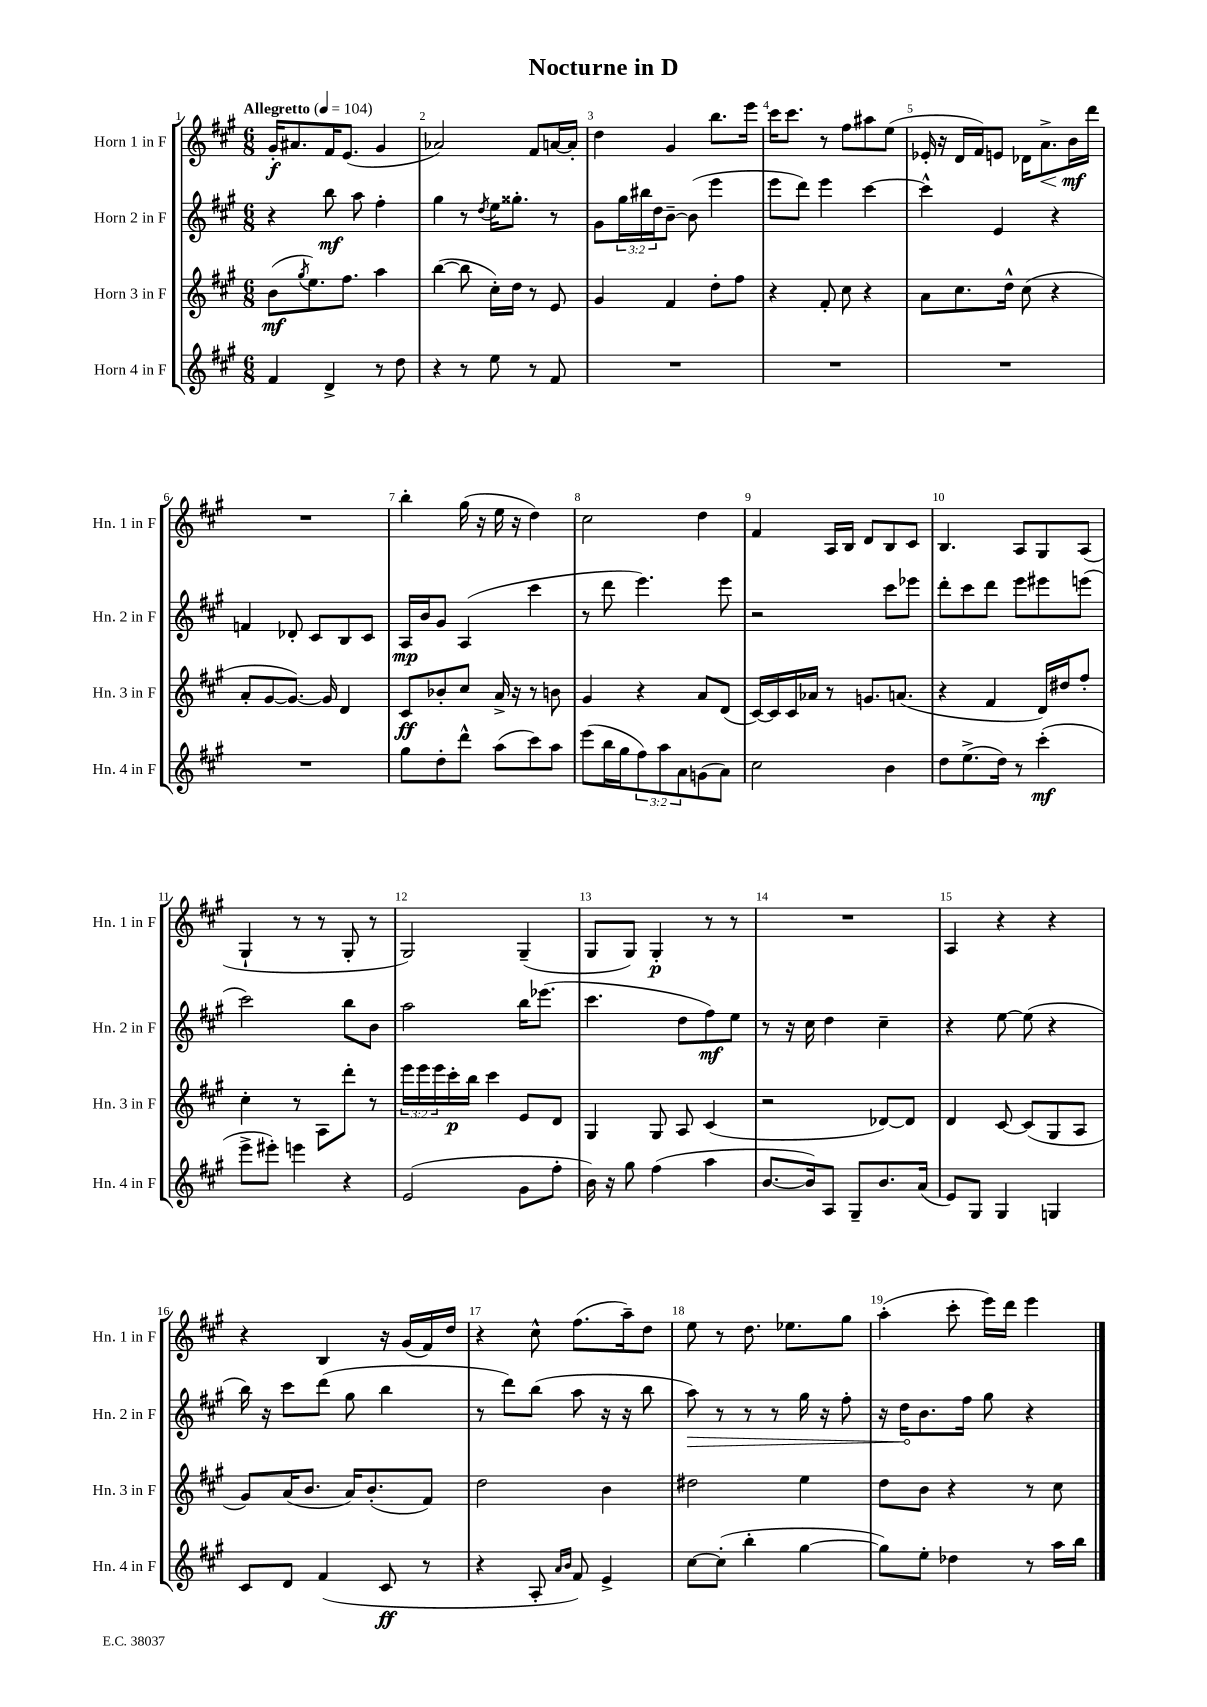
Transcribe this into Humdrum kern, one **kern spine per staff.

**kern	**kern	**kern	**kern
*staff4	*staff3	*staff2	*staff1
*clefG2	*clefG2	*clefG2	*clefG2
*k[f#c#g#]	*k[f#c#g#]	*k[f#c#g#]	*k[f#c#g#]
*M6/8	*M6/8	*M6/8	*M6/8
*MM104	*MM104	*MM104	*MM104
4f#	(8b	4r	16g#'
.	.	.	8.a#
.	8qgg#	.	.
.	8.ee)	.	.
4d^	.	8bb	16f#
.	8.ff#	.	(8.e
.	.	8aa	.
8r	4aa	4ff#'	4g#
8dd	.	.	.
=	=	=	=
4r	([4bb	4gg#	2a-)
8r	8bb]	8r	.
.	.	8qdd	.
8ee	16cc#')	16ee	.
.	16dd	8.gg##'	.
8r	8r	.	8f#
8f#	8e	8r	[16a
.	.	.	16a']
=	=	=	=
2.r	4g#	8g#	4dd
.	.	24gg#	.
.	.	24bb#	.
.	.	24dd	.
.	4f#	[8b~	4g#
.	.	(8b]	.
.	8dd'	4eee	8.bb
.	8ff#	.	.
.	.	.	16eee
=	=	=	=
2.r	4r	8eee	16ccc#
.	.	.	8.ccc#
.	.	8ddd)	.
.	8f#'	4eee	8r
.	8cc#	.	8ff#
.	4r	[4ccc#	8aa#
.	.	.	(8ee
=	=	=	=
2.r	8a	4ccc#^^]	16e-'
.	.	.	16r
.	8.cc#	.	16d
.	.	.	16f#)
.	.	4e	8e
.	16dd^^	.	.
.	(8cc#	.	16d-
.	.	.	8.a^
.	4r	4r	.
.	.	.	16b
.	.	.	16ddd
=	=	=	=
2.r	8a'	4f	2.r
.	[8g#	.	.
.	8.g#_)	8d-'	.
.	.	8c#	.
.	16g#]	.	.
.	4d	8B	.
.	.	8c#	.
=	=	=	=
8gg#	8c#	16A	4bb'
.	.	16b	.
8dd'	8b-'	8g#	.
8ddd^^	8cc#	(4A	(16gg#
.	.	.	16r
(8aa	16a^	.	16ee
.	16r	.	16r
8ccc#)	8r	4ccc#	4dd)
8aa	8b	.	.
=	=	=	=
(8eee	4g#	8r	2cc#
16bb	.	8ddd	.
16gg#	.	.	.
12ff#)	4r	4.eee)	.
12aa	.	.	.
12a	.	.	.
(8g	8a	.	4dd
8a)	(8d	8eee	.
=	=	=	=
2cc#	[16c#)	2r	4f#
.	16c#]	.	.
.	16c#	.	.
.	16a-	.	.
.	8r	.	16A
.	.	.	16B
.	8.g	.	8d
4b	.	8ccc#	8B
.	(8.a	.	.
.	.	8eee-	8c#
=	=	=	=
8dd	4r	8ddd'	4.B
(8.ee^	.	8ccc#	.
.	4f#	8ddd	.
16dd)	.	.	.
8r	.	8eee	8A
(4ccc#'	16d)	8eee#	8G#
.	16dd#	.	.
.	8ff#'	(8eee	(8A
=	=	=	=
8eee^	4cc#'	2ccc#)	4G#`
8eee#')	.	.	.
4eee	8r	.	8r
.	8A	.	8r
4r	8ddd'	8bb	8G#'
.	8r	8b	8r
=	=	=	=
(2e	24eee	2aa	2G#)
.	24eee	.	.
.	24eee	.	.
.	16ccc#'	.	.
.	16bb	.	.
.	4ccc#	.	.
8g#	8e	16bb	(4G#~
.	.	(8.eee-	.
8ff#'	8d	.	.
=	=	=	=
16b)	4G#	4.ccc#	8G#
16r	.	.	.
8gg#	.	.	8G#)
(4ff#	8G#	.	4G#'
.	8A	8dd	.
4aa	(4c#	8ff#)	8r
.	.	8ee	8r
=	=	=	=
[8.b	2r	8r	2.r
.	.	16r	.
16b])	.	16cc#	.
8A	.	4dd	.
8G#~	.	.	.
8.b	[8d-)	4cc#~	.
.	8d-]	.	.
(16a	.	.	.
=	=	=	=
8e)	4d	4r	4A
8G#	.	.	.
4G#	[8c#	[8ee	4r
.	(8c#]	(8ee]	.
4G	8G#	4r	4r
.	8A	.	.
=	=	=	=
8c#	8g#)	16bb)	4r
.	.	16r	.
8d	(16a	8ccc#	.
.	8.b	.	.
(4f#	.	(8ddd	4B
.	16a)	8gg#	.
.	(8.b'	.	.
8c#	.	4bb	16r
.	.	.	(16g#
8r	8f#)	.	16f#)
.	.	.	16dd
=	=	=	=
4r	2dd	8r	4r
.	.	8ddd)	.
8A'	.	(8bb	8cc#^^
16qqa	.	.	.
16qqb	.	.	.
8f#)	.	8aa	(8.ff#
4e^	4b	16r	.
.	.	16r	16aa~)
.	.	8bb	8dd
=	=	=	=
[8cc#	2dd#	8aa)	8ee
(8cc#']	.	8r	8r
4bb'	.	8r	8.dd
.	.	8r	.
.	.	.	8.ee-
[4gg#	4ee	16gg#	.
.	.	16r	.
.	.	8ff#'	8gg#
=	=	=	=
8gg#])	8dd	16r	(4aa'
.	.	16dd	.
8ee'	8b	8.b	.
4dd-	4r	.	8ccc#'
.	.	16ff#	.
.	.	8gg#	16eee)
.	.	.	16ddd
8r	8r	4r	4eee
16aa	8cc#	.	.
16bb	.	.	.
==	==	==	==
*-	*-	*-	*-
